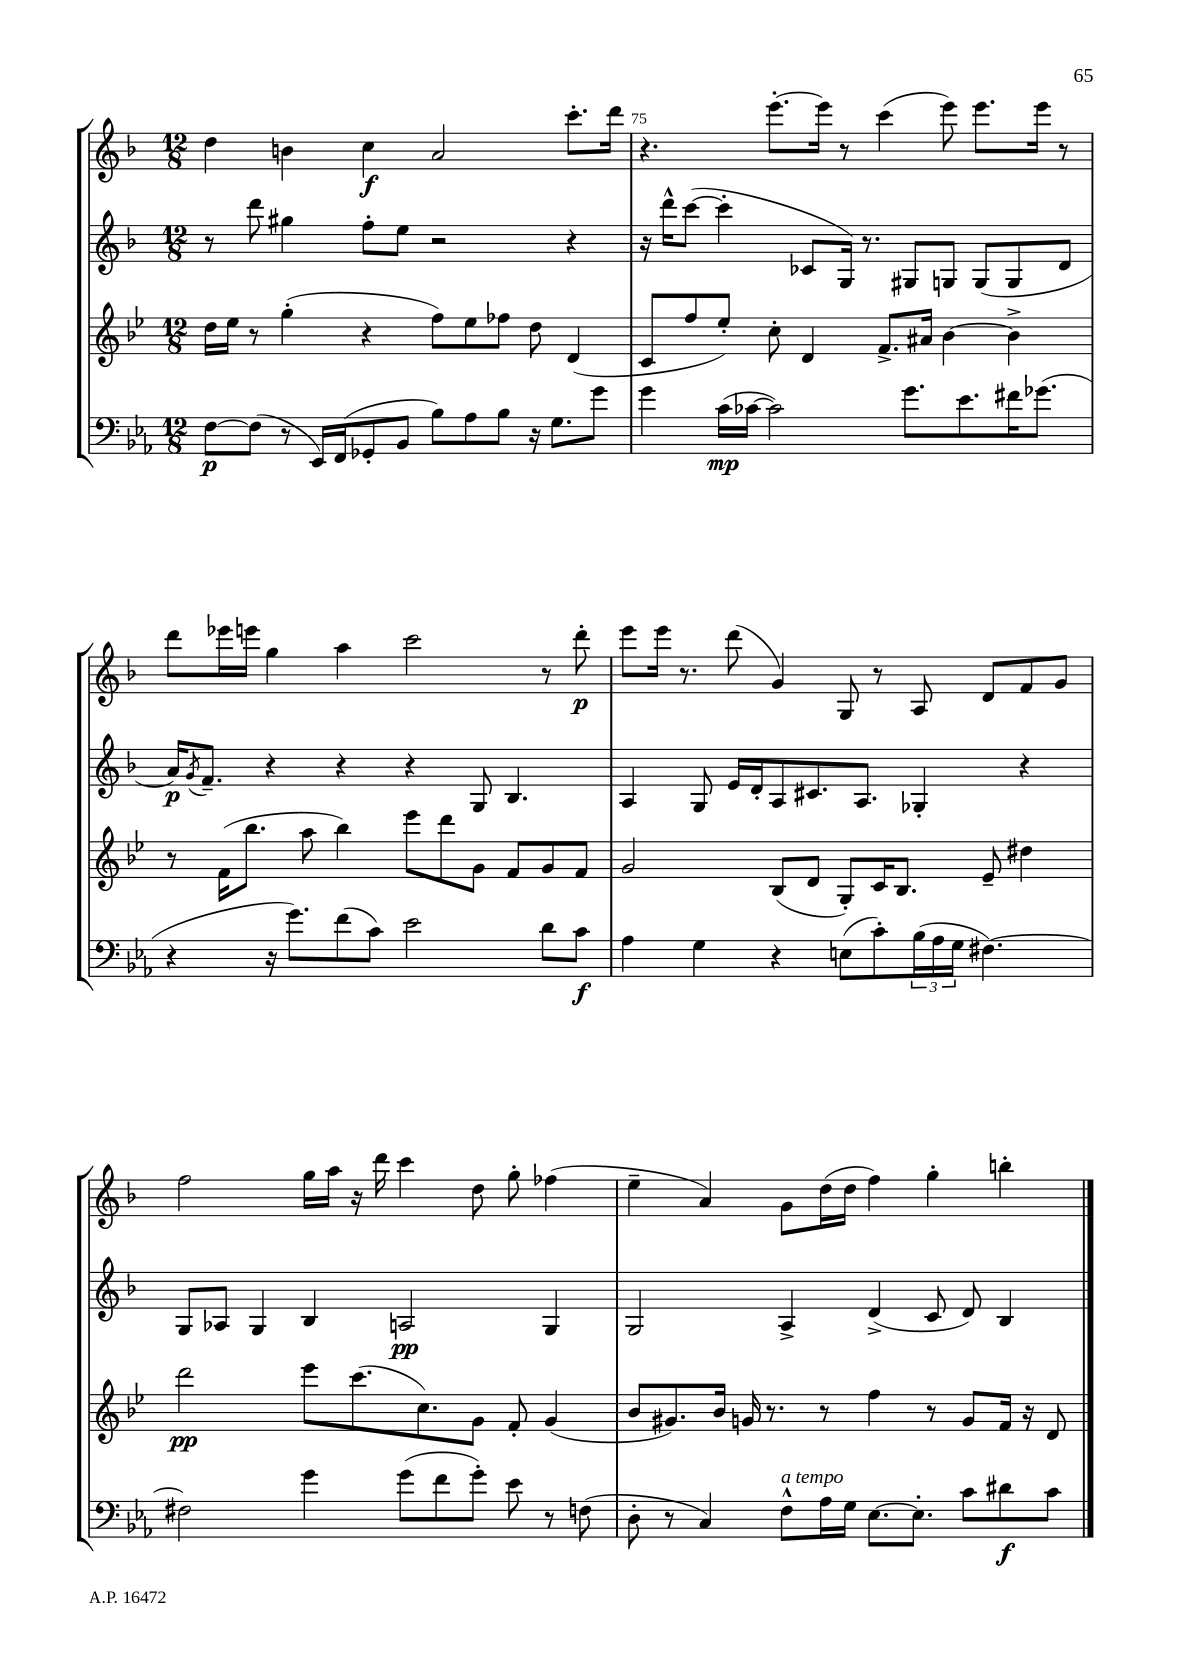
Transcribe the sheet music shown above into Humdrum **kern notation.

**kern	**kern	**kern	**kern
*staff4	*staff3	*staff2	*staff1
*clefF4	*clefG2	*clefG2	*clefG2
*k[b-e-a-]	*k[b-e-]	*k[b-]	*k[b-]
*M12/8	*M12/8	*M12/8	*M12/8
[8F	16dd	8r	4dd
.	16ee-	.	.
(8F]	8r	8ddd	.
8r	(4gg'	4gg#	4b
16EE-)	.	.	.
(16FF	.	.	.
8GG-'	4r	8ff'	4cc
8BB-	.	8ee	.
8B-)	8ff)	2r	2a
8A-	8ee-	.	.
8B-	8ff-	.	.
16r	8dd	.	.
8.G	.	.	.
.	(4d	4r	8.ccc'
8g	.	.	.
.	.	.	16ddd
=	=	=	=
4g	8c	16r	4.r
.	.	16ddd^^	.
.	8ff	([8ccc	.
(16c	8ee-')	4ccc']	.
[16c-	.	.	.
2c-])	8cc'	.	[8.eee'
.	4d	8c-	.
.	.	.	16eee]
.	.	16G)	8r
.	.	8.r	.
.	8.f^	.	(4ccc
8.g	.	8G#	.
.	16a#	.	.
.	[4b-	8G	8eee)
8.e-	.	.	.
.	.	(8G	8.eee
16f#	4b-^]	8G	.
(8.g-	.	.	16eee
.	.	8d	8r
=	=	=	=
4r	8r	16a)	8ddd
.	.	8qg	.
.	.	8.f~	.
.	(16f	.	16eee-
.	8.bb-	.	16eee
16r	.	4r	4gg
8.g)	.	.	.
.	8aa	.	.
(8f	4bb-)	4r	4aa
8c)	.	.	.
2e-	8eee-	4r	2ccc
.	8ddd	.	.
.	8g	8G	.
.	8f	4.B-	.
8d	8g	.	8r
8c	8f	.	8ddd'
=	=	=	=
4A-	2g	4A	8eee
.	.	.	16eee
.	.	.	8.r
4G	.	8G	.
.	.	16e	(8ddd
.	.	16d'	.
4r	(8B-	8A	4g)
.	8d	8.c#	.
(8E	8G')	.	8G
.	.	8.A	.
8c')	16c	.	8r
.	8.B-	.	.
(24B-	.	4G-'	8A
24A-	.	.	.
24G	.	.	.
[4.F#)	8e-~	.	8d
.	4dd#	4r	8f
.	.	.	8g
=	=	=	=
2F#]	2ddd	8G	2ff
.	.	8A-	.
.	.	4G	.
4g	8eee-	4B-	16gg
.	.	.	16aa
.	(8.ccc	.	16r
.	.	.	16ddd
(8g	.	2A	4ccc
.	8.cc)	.	.
8f	.	.	.
8g')	8g	.	8dd
8e-	8f'	.	8gg'
8r	(4g	4G	(4ff-
(8F	.	.	.
=	=	=	=
8D'	8b-	2G	4ee~
8r	8.g#)	.	.
4C)	.	.	4a)
.	16b-	.	.
.	16g	.	.
.	8.r	.	.
8F^^	.	4A^	8g
16A-	8r	.	(16dd
16G	.	.	16dd
[8.E-	4ff	(4d^	4ff)
8.E-']	.	.	.
.	8r	8c	4gg'
8c	8g	8d)	.
8d#	16f	4B-	4bb'
.	16r	.	.
8c	8d	.	.
==	==	==	==
*-	*-	*-	*-
